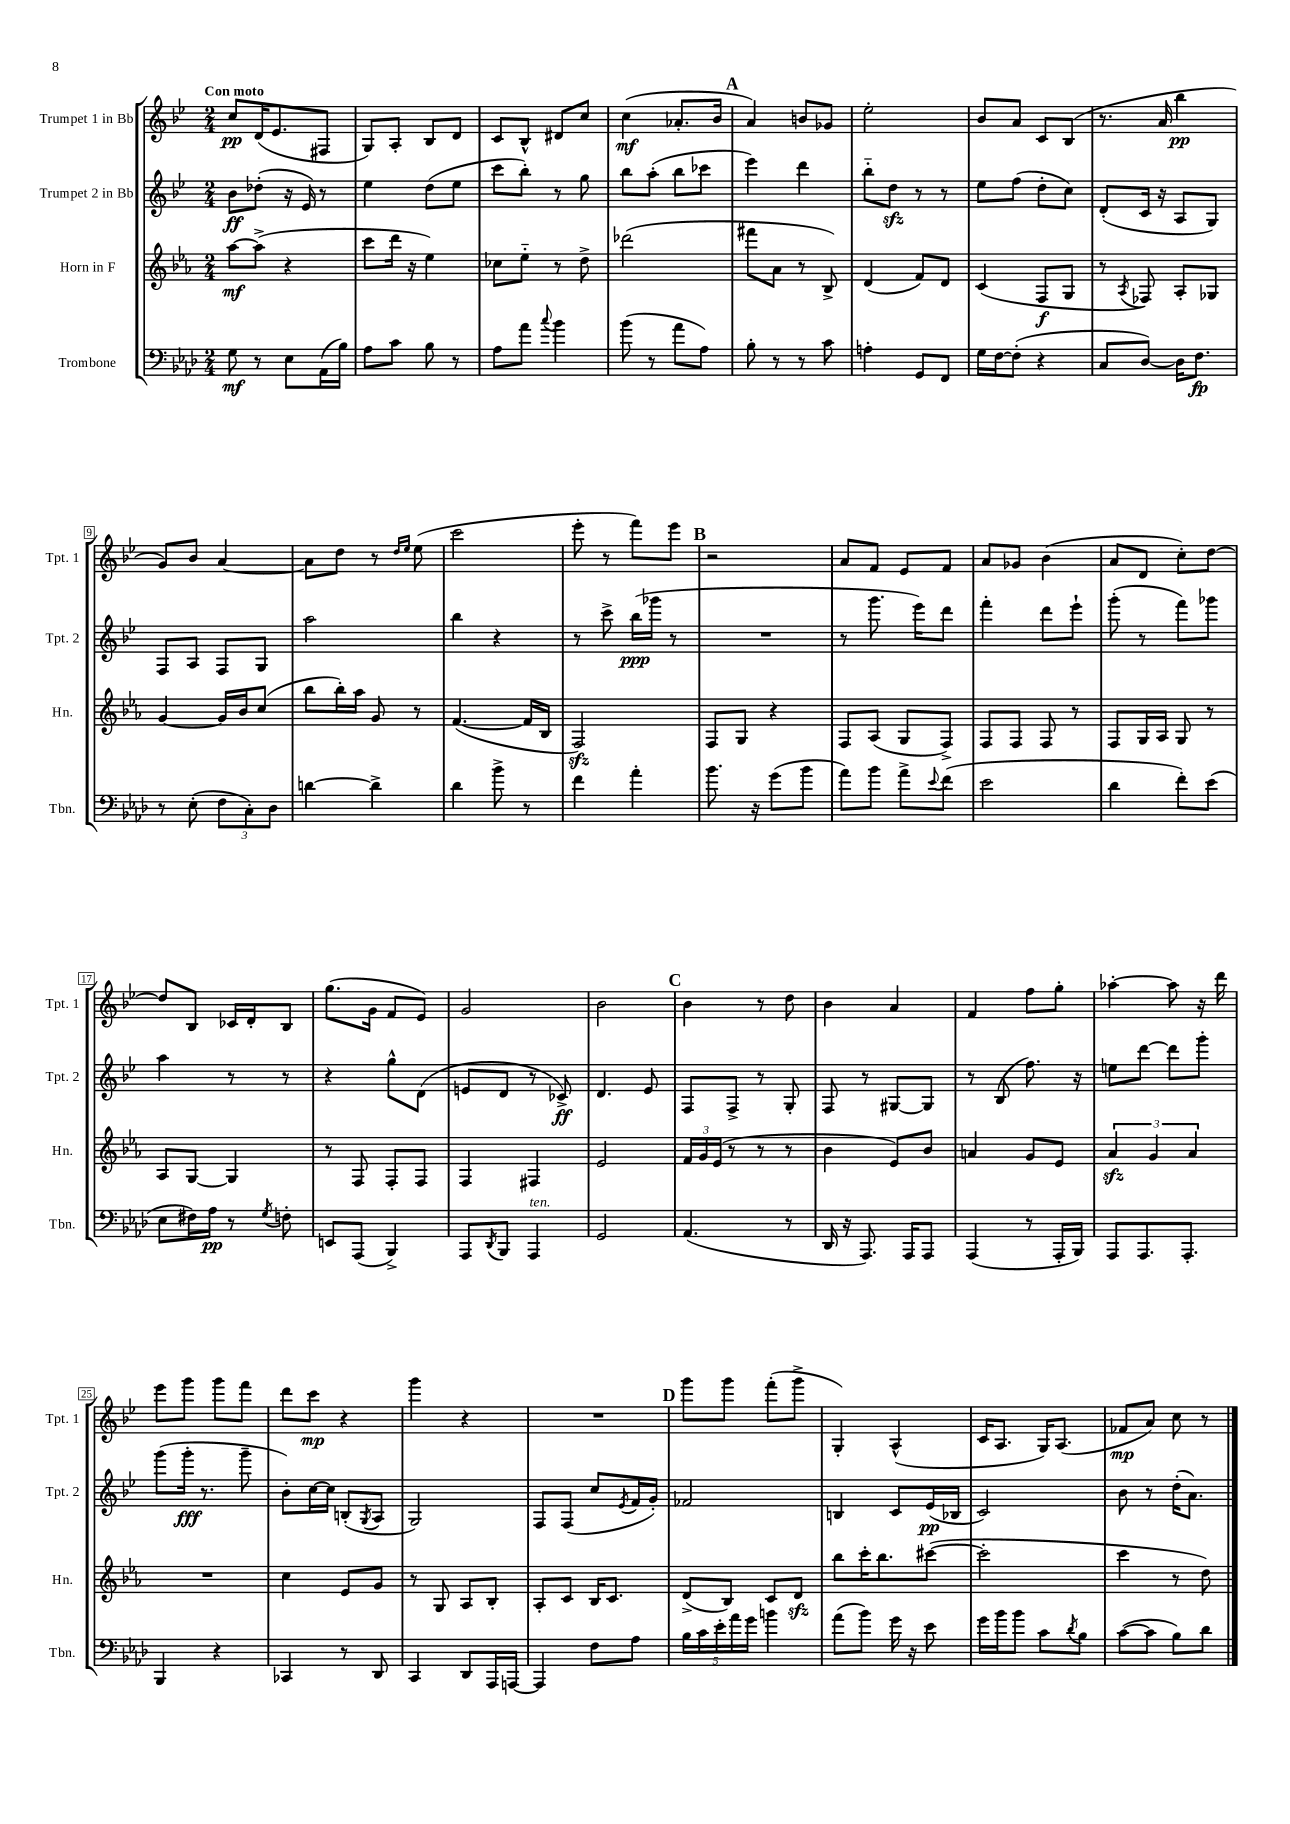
<<
\new StaffGroup <<
\new Staff = "s0" \with { instrumentName = "Trumpet 1 in Bb" shortInstrumentName = "Tpt. 1" } {
    \clef treble \key bes \major \numericTimeSignature \time 2/4 \tempo "Con moto"
    c''8\pp d'16( ees'8. fis8 |
    g8) a8-. bes8 d'8 |
    c'8 bes8-^ dis'8 c''8 |
    c''4\mf( aes'8.-. bes'16 |
    \mark \markup { \bold "A" } a'4) b'8 ges'8 |
    ees''2-. |
    bes'8 a'8 c'8 bes8( |
    r8. a'16 bes''4\pp |
    g'8) bes'8 a'4~ |
    a'8 d''8 r8 \grace { d''16 ees''16 } ees''8( |
    c'''2 |
    ees'''8-. r8 f'''8) ees'''8 |
    \mark \markup { \bold "B" } r2 |
    a'8 f'8 ees'8 f'8 |
    a'8 ges'8 bes'4( |
    a'8 d'8 c''8-.) d''8~ |
    d''8 bes8 ces'16 d'16-. bes8 |
    g''8.( g'16 f'8 ees'8) |
    g'2 |
    bes'2 |
    \mark \markup { \bold "C" } bes'4 r8 d''8 |
    bes'4 a'4 |
    f'4 f''8 g''8-. |
    aes''4~-. aes''8 r16 d'''16 |
    ees'''8 g'''8 g'''8 f'''8 |
    d'''8 c'''8\mp r4 |
    g'''4 r4 |
    R2 |
    \mark \markup { \bold "D" } g'''8 g'''8 f'''8-.( g'''8-> |
    g4-.) a4-^( |
    c'16 a8. g16) a8.( |
    fes'8\mp a'8) c''8 r8 \bar "|." |
}
\new Staff = "s1" \with { instrumentName = "Trumpet 2 in Bb" shortInstrumentName = "Tpt. 2" } {
    \clef treble \key bes \major \numericTimeSignature \time 2/4
    bes'8\ff des''8-.( r16 ees'16) r8 |
    ees''4 d''8( ees''8 |
    c'''8 bes''8-.) r8 g''8 |
    bes''8 a''8-.( bes''8 ces'''8 |
    \mark \markup { \bold "A" } ees'''4) d'''4 |
    bes''8-_ d''8\sfz r8 r8 |
    ees''8 f''8( d''8-. c''8) |
    d'8-.( c'16 r16 a8 g8) |
    f8 a8 f8 g8 |
    a''2 |
    bes''4 r4 |
    r8 c'''8-> bes''16\ppp( ges'''16 r8 |
    \mark \markup { \bold "B" } R2 |
    r8 g'''8. ees'''16) d'''8 |
    f'''4-. d'''8 ees'''8-! |
    g'''8-.( r8 f'''8) ges'''8 |
    a''4 r8 r8 |
    r4 g''8-^ d'8( |
    e'8 d'8 r8 ces'8->\ff) |
    d'4. ees'8 |
    \mark \markup { \bold "C" } f8 f8-> r8 g8-. |
    f8 r8 gis8~ gis8 |
    r8 bes8( f''8.) r16 |
    e''8 d'''8~ d'''8 g'''8-. |
    g'''8( g'''16-.\fff r8. g'''8-- |
    bes'8-.) c''16~ c''16 b8-.( \acciaccatura { g8 } a8 |
    g2) |
    f8 f8( c''8 \acciaccatura { ees'8 } f'16 g'16-.) |
    \mark \markup { \bold "D" } fes'2 |
    b4 c'8 ees'16\pp( bes16 |
    c'2) |
    bes'8 r8 d''16-.( a'8.) \bar "|." |
}
\new Staff = "s2" \with { instrumentName = "Horn in F" shortInstrumentName = "Hn." } {
    \clef treble \key ees \major \numericTimeSignature \time 2/4
    aes''8~\mf aes''8->( r4 |
    c'''8 d'''16 r16 ees''4) |
    ces''8 ees''8-_ r8 d''8-> |
    des'''2( |
    \mark \markup { \bold "A" } fis'''8 aes'8 r8 bes8->) |
    d'4( f'8) d'8 |
    c'4( f8\f g8 |
    r8 \acciaccatura { aes8 } fes8) aes8-. ges8 |
    g'4~ g'16 bes'16 c''8( |
    bes''8 bes''16-.) aes''16 g'8 r8 |
    f'4.~( f'16 bes16 |
    f2\sfz) |
    \mark \markup { \bold "B" } f8 g8 r4 |
    f8 aes8( g8 f8->) |
    f8 f8 f8 r8 |
    f8 g16 aes16 g8 r8 |
    aes8 g8~ g4 |
    r8 f8 f8-. f8 |
    f4 fis4 |
    ees'2 |
    \mark \markup { \bold "C" } \tuplet 3/2 { f'16 g'16 ees'16( } r8 r8 r8 |
    bes'4 ees'8) bes'8 |
    a'4 g'8 ees'8 |
    \tuplet 3/2 { aes'4\sfz g'4 aes'4 } |
    R2 |
    c''4 ees'8 g'8 |
    r8 g8 aes8 bes8-. |
    aes8-. c'8 bes16 c'8. |
    \mark \markup { \bold "D" } d'8->( bes8) c'8 d'8\sfz |
    bes''8 c'''16-. bes''8. cis'''8~( |
    cis'''2-. |
    c'''4 r8 d''8) \bar "|." |
}
\new Staff = "s3" \with { instrumentName = "Trombone" shortInstrumentName = "Tbn." } {
    \clef bass \key aes \major \numericTimeSignature \time 2/4
    g8\mf r8 ees8 aes,16( bes16) |
    aes8 c'8 bes8 r8 |
    aes8 aes'8 \appoggiatura { c''8 } bes'4 |
    bes'8( r8 aes'8 aes8) |
    \mark \markup { \bold "A" } bes8-. r8 r8 c'8 |
    a4-. g,8 f,8 |
    g16 f16~ f8-.( r4 |
    c8 des8~) des16 f8.\fp |
    r8 ees8-.( \tuplet 3/2 { f8 c8-.) des8 } |
    d'4~ d'4-> |
    des'4 bes'8-> r8 |
    f'4 aes'4-. |
    \mark \markup { \bold "B" } bes'8. r16 g'8( bes'8 |
    aes'8) bes'8 aes'8-> \appoggiatura { ees'8 } f'8( |
    ees'2 |
    des'4 f'8-.) ees'8( |
    ees8 fis16) aes16\pp r8 \acciaccatura { g8 } f8-. |
    e,8 aes,,8( bes,,4->) |
    aes,,8 \acciaccatura { des,8 } bes,,8 aes,,4^\markup { \italic "ten." } |
    g,2 |
    \mark \markup { \bold "C" } aes,4.( r8 |
    des,16 r16 aes,,8.) aes,,16 aes,,8 |
    aes,,4( r8 aes,,16-. bes,,16) |
    aes,,8 aes,,8. aes,,8.-. |
    bes,,4 r4 |
    ces,4 r8 des,8 |
    c,4 des,8 aes,,16 a,,16~ |
    a,,4 f8 aes8 |
    \mark \markup { \bold "D" } \tuplet 5/4 { bes16 c'16 ees'16-. aes'16 g'16 } b'4 |
    aes'8( bes'8) g'16 r16 ees'8 |
    g'16 bes'16 bes'8 c'8 \acciaccatura { des'8 } bes8 |
    c'8~( c'8 bes8) des'8 \bar "|." |
}
>>
>>
\layout { \context { \Score \override BarNumber.stencil = #(make-stencil-boxer 0.1 0.3 ly:text-interface::print) } }
